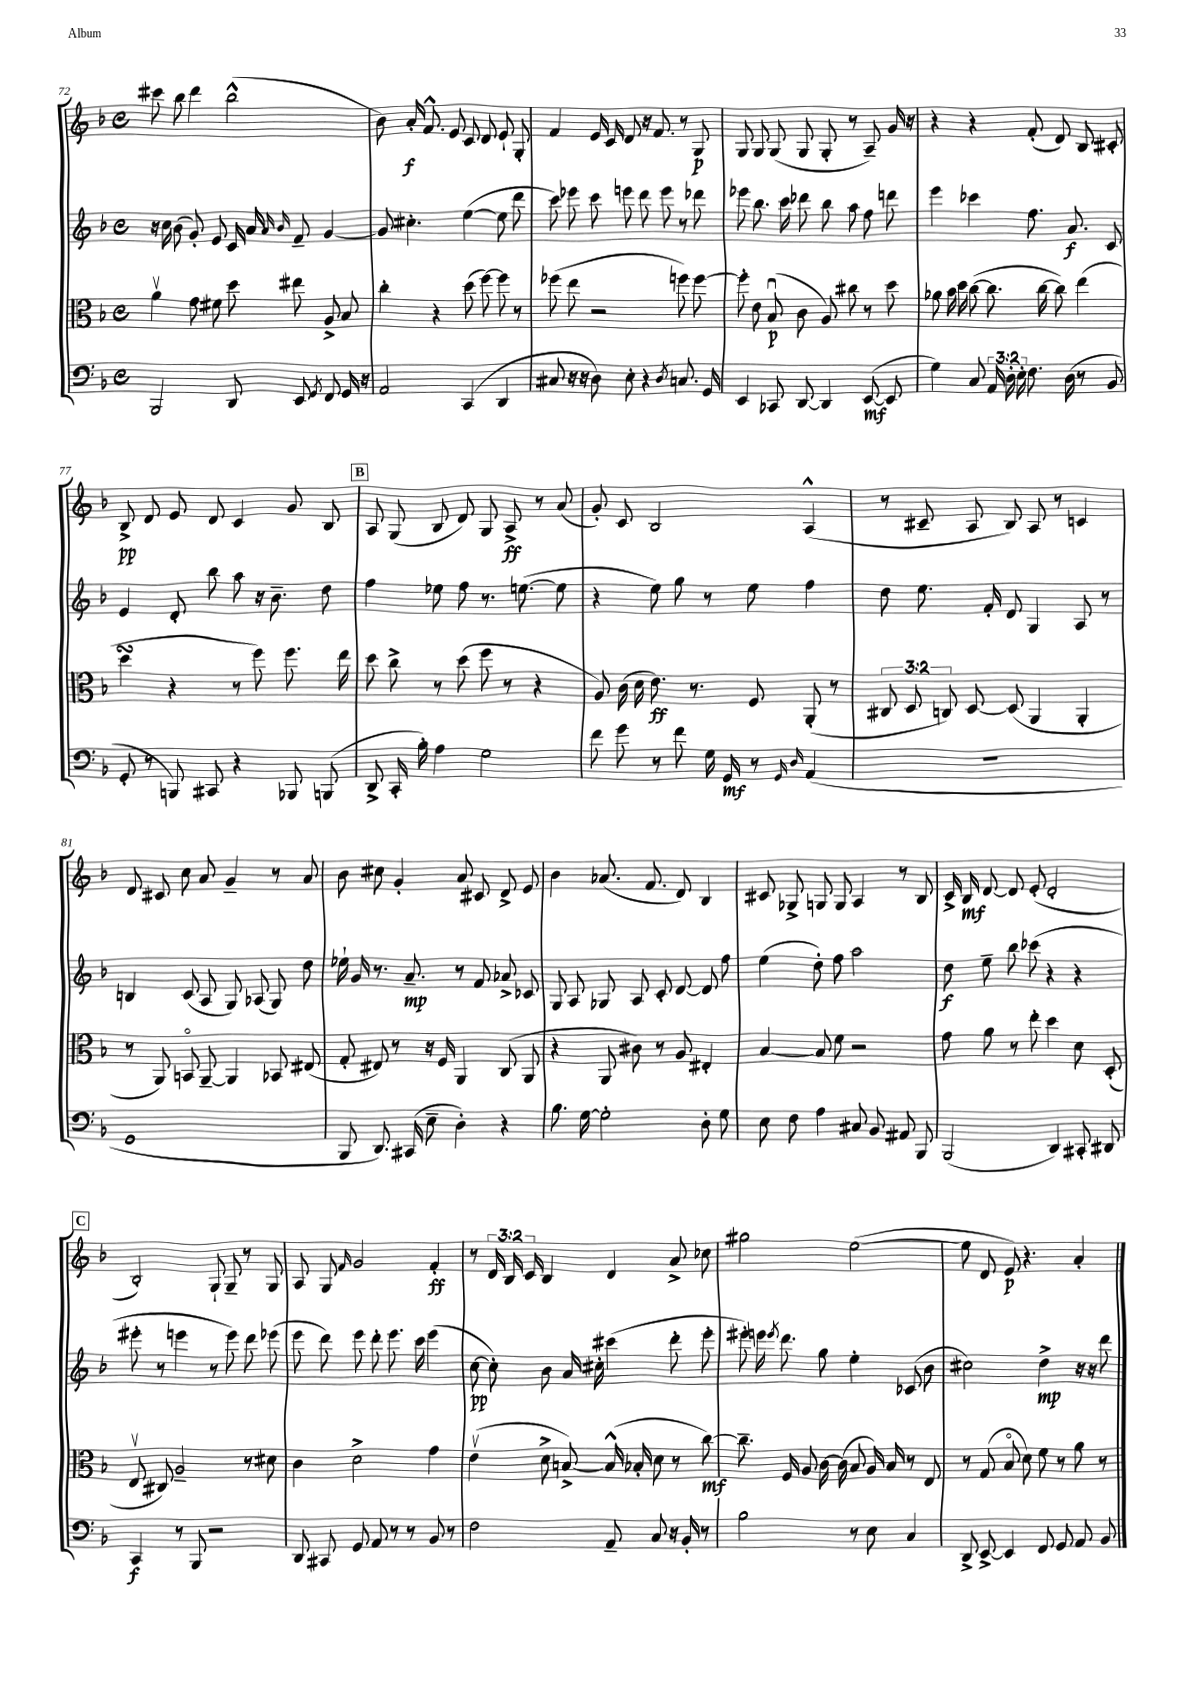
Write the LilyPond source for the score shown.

<<
\new StaffGroup <<
\new Staff = "s0" {
    \clef treble \key f \major \defaultTimeSignature \time 4/4 \override Staff.TupletNumber.text = #tuplet-number::calc-fraction-text
    \autoBeamOff cis'''8 bes''8 d'''4 bes''2-^( |
    bes'8) a'16-.\f f'8.-^ e'8 c'8 d'8 e'8-! g8-. |
    f'4 e'16 c'16 d'8 r16 f'8. r8 g8\p |
    g8 g8 g8( g8 g8-. r8 a8--) g'16 r16 |
    r4 r4 f'8-.( d'8) bes8 cis'8-. |
    bes8->\pp d'8 e'8 d'8 c'4 g'8 bes8 |
    \mark \markup { \box "B" } a8 g8( bes8 d'8) g8 a8->\ff r8 a'8( |
    g'8-.) c'8 bes2 a4-^( |
    r8 cis'8-- a8 bes8) a8 r8 c'4 |
    d'8 cis'8 c''8 a'8 g'4-- r8 a'8 |
    bes'8 cis''8 g'4-. a'8 cis'8 d'8-> e'8 |
    bes'4 aes'8.( f'8. d'8) bes4 |
    cis'8 ges8-> g8 g8 a4 r8 bes8 |
    c'16-> bes16\mf d'8~ d'8 e'8-.( d'2-. |
    \mark \markup { \box "C" } bes2-.) g8-! g8-- r8 g8 |
    a8 g8 \grace { f'16 } g'2 f'4-.\ff |
    r8 \tuplet 3/2 { d'16 bes16 c'16 } bes4 d'4 a'8-> ces''8 |
    gis''2 e''2~( |
    e''8 d'8 e'8\p) r4. a'4-. \bar "|." |
}
\new Staff = "s1" {
    \clef treble \key f \major \defaultTimeSignature \time 4/4
    \autoBeamOff r16 c''16 bes'8( g'8-.) e'8 c'16 a'16 \grace { a'16 bes'16 } f'8-- g'4~ |
    g'8 cis''4.-. e''4~( e''8 d'''8 |
    c'''8) ees'''8 c'''8 e'''8 d'''8 e'''8 r8 des'''8 |
    ees'''8 bes''8. c'''16 des'''8 bes''8 a''8 f''8 d'''8 |
    e'''4 ces'''4 f''8. a'8.\f c'8 |
    e'4 d'8-. bes''8 a''8 r16 bes'8.-- d''8 |
    \mark \markup { \box "B" } f''4 ees''8 f''8 r8. e''8.~( e''8 |
    r4 e''8) g''8 r8 e''8 f''4 |
    d''8 e''8. f'16-. d'8 g4 a8 r8 |
    b4 c'8( a8 g8) aes8( g8) d''8 |
    ees''16-! g'16 r8. a'8.--\mp r8 f'8 aes'8-> ces'8 |
    g8 a8 ges8 a8 c'8-. d'8~ d'8 f''8 |
    e''4( d''8-.) f''8 a''2 |
    d''8\f e''8-- bes''8 ces'''8( r4 r4 |
    \mark \markup { \box "C" } eis'''8-. r8 e'''4 r8 e'''8) d'''8 ees'''8( |
    e'''8 d'''8) e'''8 d'''8-. e'''8. c'''16 e'''4( |
    c''8~\pp c''8-.) bes'8 a'16 cis''16-. cis'''4( d'''8-. e'''8-. |
    eis'''8-.) e'''16 \acciaccatura { e'''8 } d'''8. g''8 e''4-. ces'8( bes'8 |
    cis''2) d''4->\mp r16 r16 d'''8 \bar "|." |
}
\new Staff = "s2" {
    \clef alto \key f \major \defaultTimeSignature \time 4/4 \override Staff.TupletNumber.text = #tuplet-number::calc-fraction-text
    \autoBeamOff a'4\upbow g'8 fis'8 d''8 eis''8 a8-> bes8 |
    c''4-. r4 d''8( f''8~) f''8 r8 |
    fes''8( e''8 r2 f''8) f''8~ |
    f''8-. e'8 bes8\downbow\p( c'8 a8) cis''8 r8 d''8 |
    aes'8 bes'16 d''16 c''8~( c''8. c''16~ c''8) e''4( |
    d''4\turn r4 r8 f''8) f''8. e''16 |
    \mark \markup { \box "B" } d''8 c''8-> r8 d''8( f''8 r8 r4 |
    a8) c'16( d'16 e'8.\ff) r8. f8 a,8-.( r8 |
    \tuplet 3/2 { cis8 d8 c8) } d8~ d8( a,4 a,4-. |
    r8 a,8) b,8\flageolet a,8~-- a,4 bes,8 eis8( |
    g8-. eis8) r8 r16 f16 a,4 c8( a,8 |
    r4 a,8 cis'8) r8 a8 eis4-. |
    bes4~ bes8 f'8 r2 |
    g'8 a'8 r8 e''8-. d''4 d'8 d8-.( |
    \mark \markup { \box "C" } e8\upbow cis8) a2-- r8 dis'8 |
    c'4 d'2-> g'4 |
    e'4\upbow( d'8-> b8~->) b16-^( bes16-. d'8 r8 c''8~\mf) |
    c''8.-- f16 a8 c'16~ c'16( bes8 a16) bes16 r8 e8 |
    r8 g8( bes8\flageolet d'8) f'8 r8 a'8 r8 \bar "|." |
}
\new Staff = "s3" {
    \clef bass \key f \major \defaultTimeSignature \time 4/4 \override Staff.TupletNumber.text = #tuplet-number::calc-fraction-text
    \autoBeamOff bes,,2 d,8 e,8 \acciaccatura { g,8 } f,8 g,16 r16 |
    a,2 c,4( d,4 |
    cis8 r16 r16 d8) e8-. r4 \acciaccatura { d8 } c8. g,16 |
    e,4 ces,8 d,8~ d,4 e,8~\mf( e,8 |
    g4) c8 \tuplet 3/2 { a,16 d16-. e16-. } f8. d16( r8 bes,8 |
    g,8-. r8 b,,8) cis,8 r4 bes,,8 b,,8( |
    \mark \markup { \box "B" } d,8-> c,16-. bes16-.) a4 g2 |
    f'8 g'8 r8 f'8 g16 g,16\mf r8 \grace { g,16 d16 } a,4( |
    r1 |
    g,1 |
    bes,,8 d,8.) cis,16( e8-- d4-.) r4 |
    bes8. g16~ g2-. d8-. g8 |
    e8 f8 a4 cis8 bes,8 ais,8 bes,,8 |
    bes,,2( d,4) cis,8-. dis,8 |
    \mark \markup { \box "C" } c,4\f r8 bes,,8 r2 |
    d,8 cis,8 g,8 a,8 r8 r8 bes,8 r8 |
    f2 a,8-- c8 r16 bes,16-. r8 |
    bes2 r8 e8 c4 |
    d,8-> e,8~-> e,4 f,8 g,8 a,8 bes,8 \bar "|." |
}
>>
>>
\layout { \context { \Score currentBarNumber = #72 } }
